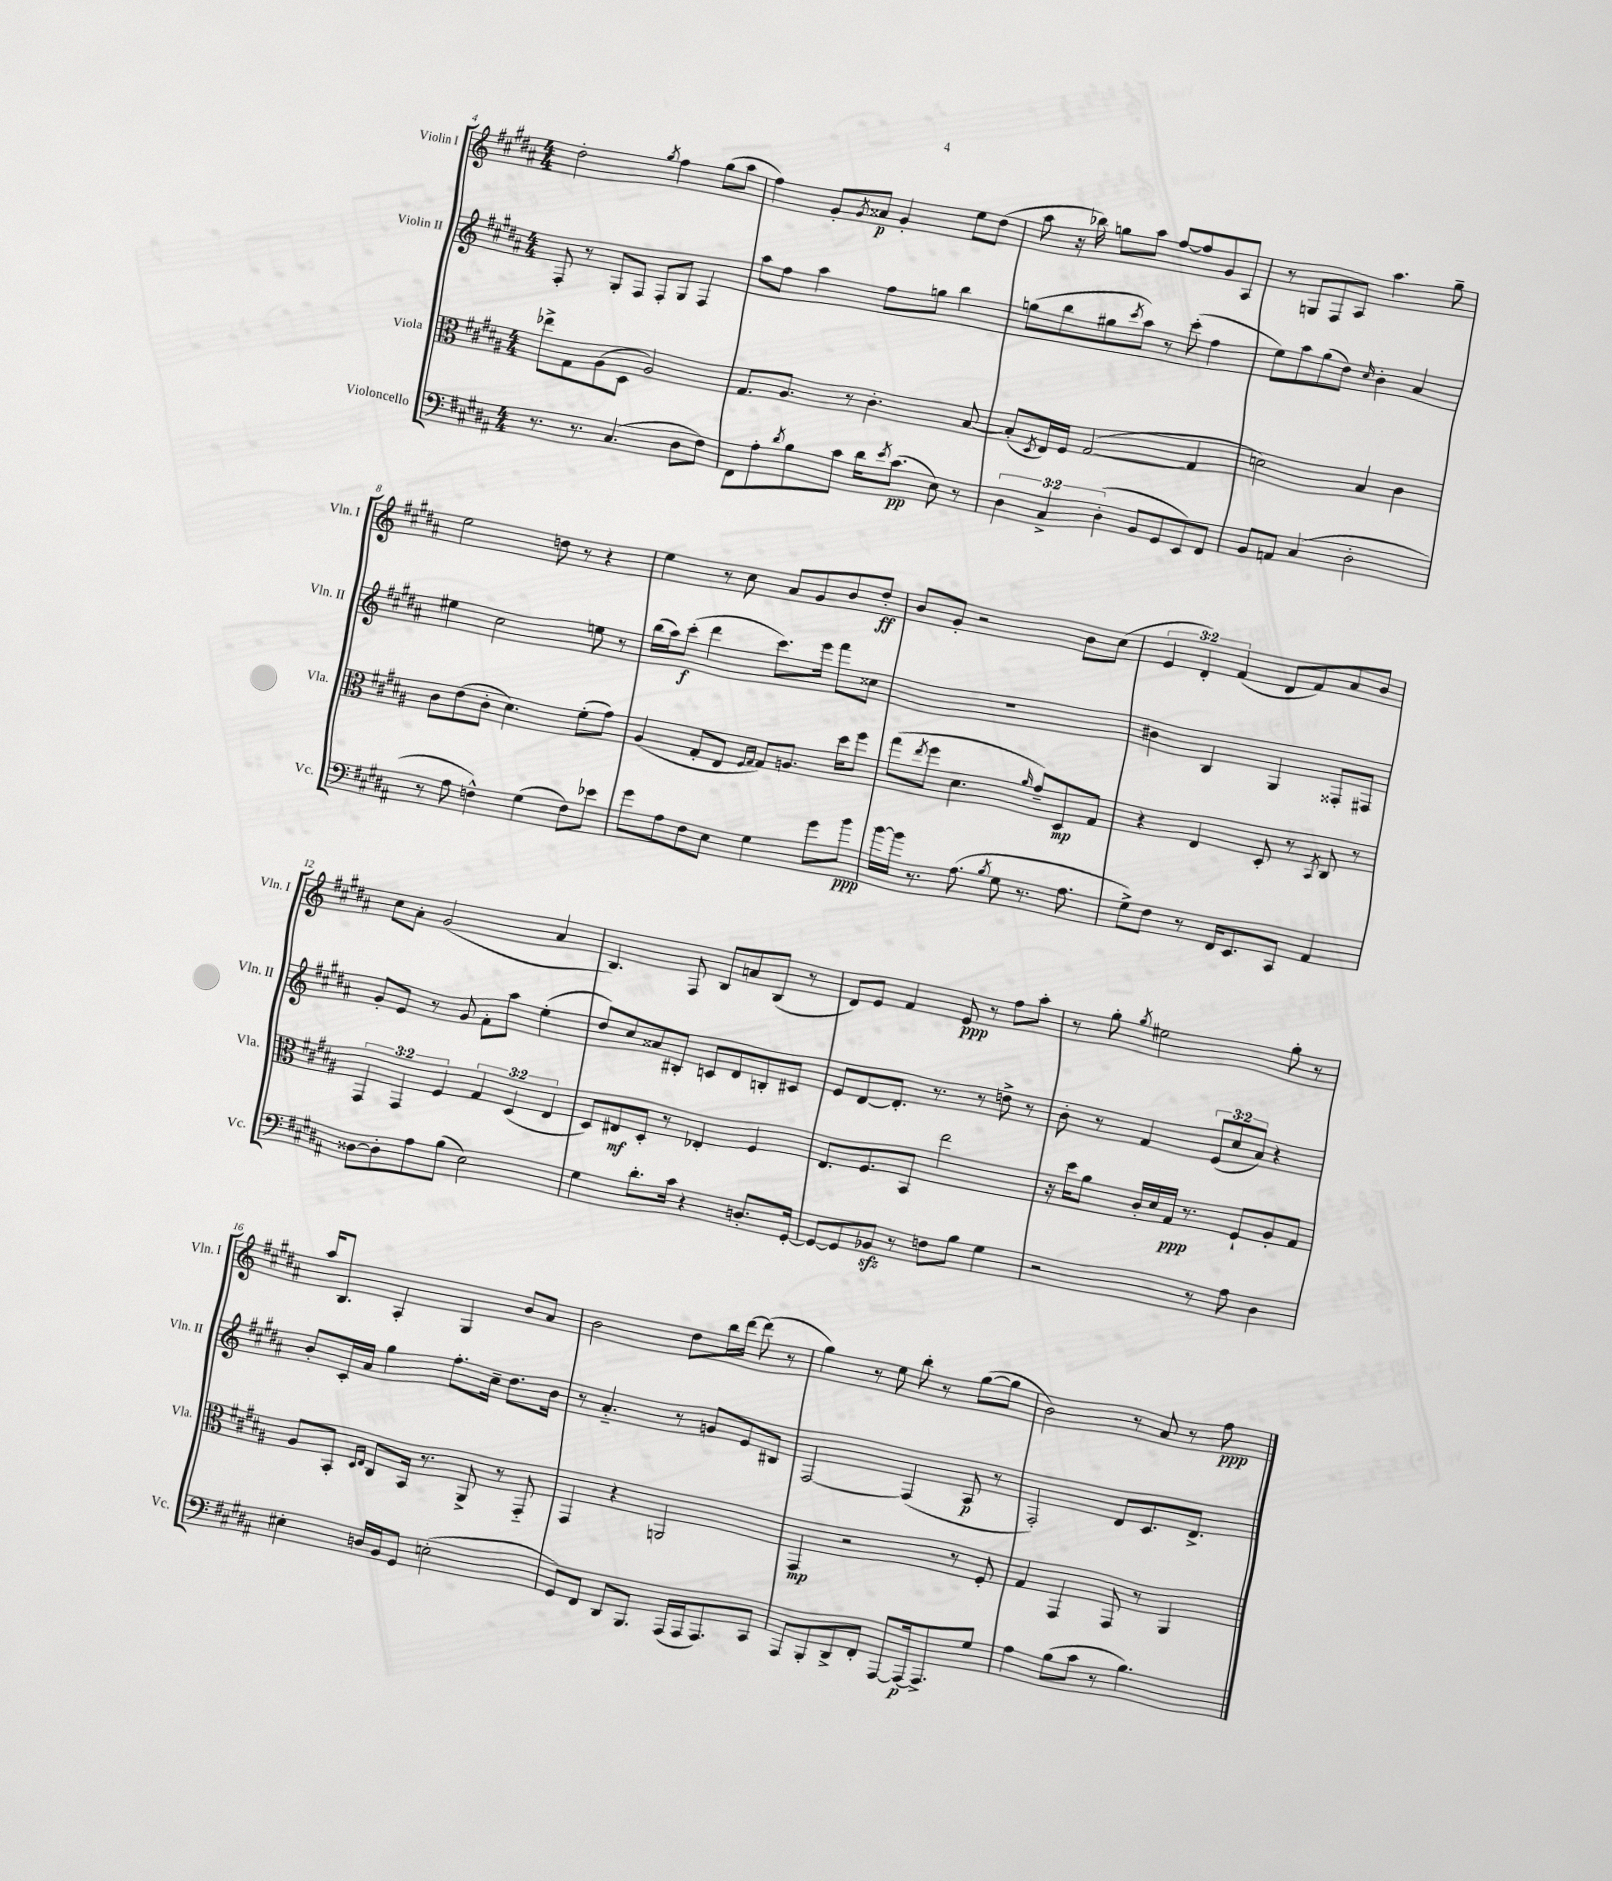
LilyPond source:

<<
\new StaffGroup <<
\new Staff = "s0" \with { instrumentName = "Violin I" shortInstrumentName = "Vln. I" } {
    \clef treble \key b \major \numericTimeSignature \time 4/4 \override Staff.TupletNumber.text = #tuplet-number::calc-fraction-text
    dis''2-. \acciaccatura { gis''8 } fis''4 gis''8( ais''8 |
    fis''4) gis'8-. \acciaccatura { gis'8 } aisis'8\p gis'4-. e''8 dis''8( |
    ais''8 r16 bes''16) g''8 ais''8 fis''8~ fis''8 gis'8 ais8 |
    r8 g8 fis8 ais8 ais''4. gis''8-- |
    e''2 d''8 r8 r4 |
    e''4 r8 cis''8 ais'8 gis'8 b'8 dis''8-.\ff |
    b'8 gis'8-. r2 b'8 cis''8( |
    \tuplet 3/2 { e'4 dis'4-.) fis'4( } dis'8 fis'8) ais'8 b'8 |
    cis''8 ais'8-. gis'2( ais'4 |
    b4.) fis8 b8 a'8 b8( r8 |
    dis'8) e'8 fis'4 e'8\ppp r8 fis''8 ais''8-. |
    r8 gis''8-. \acciaccatura { gis''8 } eis''2 gis''8-. r8 |
    ais''16 b8. ais4-. gis4 b'8 ais'8 |
    b'2 dis''8 b''16 dis'''16~ dis'''8( r8 |
    gis''4) r8 e''8 b''8-. r8 gis''8~( gis''8 |
    b'2) r8 ais'8 r8 fis''8\ppp \bar "|." |
}
\new Staff = "s1" \with { instrumentName = "Violin II" shortInstrumentName = "Vln. II" } {
    \clef treble \key b \major \numericTimeSignature \time 4/4 \override Staff.TupletNumber.text = #tuplet-number::calc-fraction-text
    fis8-. r8 gis8-. fis8 fis8-. gis8 fis4 |
    ais''8 fis''8 ais''4 fis''8 g''8 b''4 |
    g''8( b''8 gis''8 \acciaccatura { cis'''8 } ais''8) r8 cis'''8-.( fis''4 |
    e''8) ais''8 gis''8( dis''8) \grace { cis''16 } b'4-. ais'4 |
    eis''4 cis''2 e''8 r8 |
    b''16( ais''16) cis'''8-.\f( dis'''4 cis'''8.) e'''16 fis'''8 cisis''8 |
    R1 |
    bis'4 b4 gis4 fisis8-. fis8 |
    gis'8-. e'8 r8 gis'8 fis'8-. ais''8 e''4-.( |
    dis''8) cis''8 aisis'8 bis8-. c'8 dis'8 b8-. cis'8 |
    e'8 dis'8~ dis'8.-. r8. r8 d''8-> r8 |
    b'8-. r8 fis'4 \tuplet 3/2 { e'8( cis''8 ais'8) } r4 |
    b'8-. cis'16-. ais'16 gis''4 fis''8.-. cis''16-- dis''8. b'16 |
    r8 ais'4.-_ r8 g'8 e'8 bis8 |
    fis2~ fis4( ais8\p r8 |
    fis2-.) dis'8 cis'8. dis'8.-> \bar "|." |
}
\new Staff = "s2" \with { instrumentName = "Viola" shortInstrumentName = "Vla." } {
    \clef alto \key b \major \numericTimeSignature \time 4/4 \override Staff.TupletNumber.text = #tuplet-number::calc-fraction-text
    ees''8-> gis8 ais8( dis8 ais2) |
    gis8. ais8. r8 cis'4.-. b8~ |
    b8-.( \acciaccatura { dis8 } e16) fis16 gis2~( gis4 |
    d'2) b4 cis'4 |
    cis'8 e'8( cis'8-. dis'4.) fis'8-.( gis'8) |
    ais4( gis8-. e8 \grace { fis16 gis16 } gis8) a8. dis''16 fis''8 |
    gis''8( \acciaccatura { e''8 } fis''8 dis'4. \grace { ais'16 } gis'8--) dis8\mp gis8 |
    r4 e4 dis8-. r8 \acciaccatura { b,8 } cis8 r8 |
    \tuplet 3/2 { gis,4 gis,4 fis4 } \tuplet 3/2 { gis4 dis4( e4 } |
    dis8) eis8\mf dis8-. r8 ees4-. fis4 |
    e8. fis8. b,8 e''2 |
    r16 dis''16 ais'8 cis'16-. dis'16 gis16\ppp r8. fis8-! ais8-. gis8 |
    ais8 b,8-. \grace { dis16 e16 } cis8 b,16 r8. ais,8-> r8 gis,8-_ |
    gis,4 r4 a,2 |
    gis,4\mp r2 r8 fis8-. |
    gis4 gis,4 gis,8 r8 ais,4 \bar "|." |
}
\new Staff = "s3" \with { instrumentName = "Violoncello" shortInstrumentName = "Vc." } {
    \clef bass \key b \major \numericTimeSignature \time 4/4 \override Staff.TupletNumber.text = #tuplet-number::calc-fraction-text
    r8. r8. cis4.( dis8 fis8) |
    fis,8 ais8-. \acciaccatura { dis'8 } b8 cis'8 dis'16 \acciaccatura { e'8 } cis'8.\pp( e8) r8 |
    \tuplet 3/2 { dis4 cis4-> dis4-.( } b,8 gis,8 e,8) fis,8 |
    b,8 a,8 cis4( dis2-. |
    r8 ais8 f4-^) gis4( f8) ees'8 |
    gis'8 ais8 fis8 e8 gis4 gis'8 b'8\ppp |
    b'16~ b'16 r8. ais8.( \acciaccatura { b8 } gis8 r8. ais8. |
    gis8->) fis8 r8 fis,16 e,8. cis,8 ais,4 |
    disis8~ disis8-. ais8 b8( e2) |
    gis4 dis'8.-. cis'16 r4 d8.-. gis,16~-. |
    gis,8~ gis,8 bes,8\sfz r8 f8 b8 gis4 |
    r2 r8 ais8 dis4 |
    eis4-. d16 b,16 gis,8 e2-.( |
    gis,8) fis,8 dis,8 b,,8. ais,,16( ais,,16 ais,,8.) cis,8 |
    ais,,8 b,,8-. dis,8-> fis,8-. ais,,8~ ais,,16~\p ais,,8.-> gis8 |
    ais4 b8( cis'8 r8 b4.) \bar "|." |
}
>>
>>
\layout { \context { \Score currentBarNumber = #4 } }
